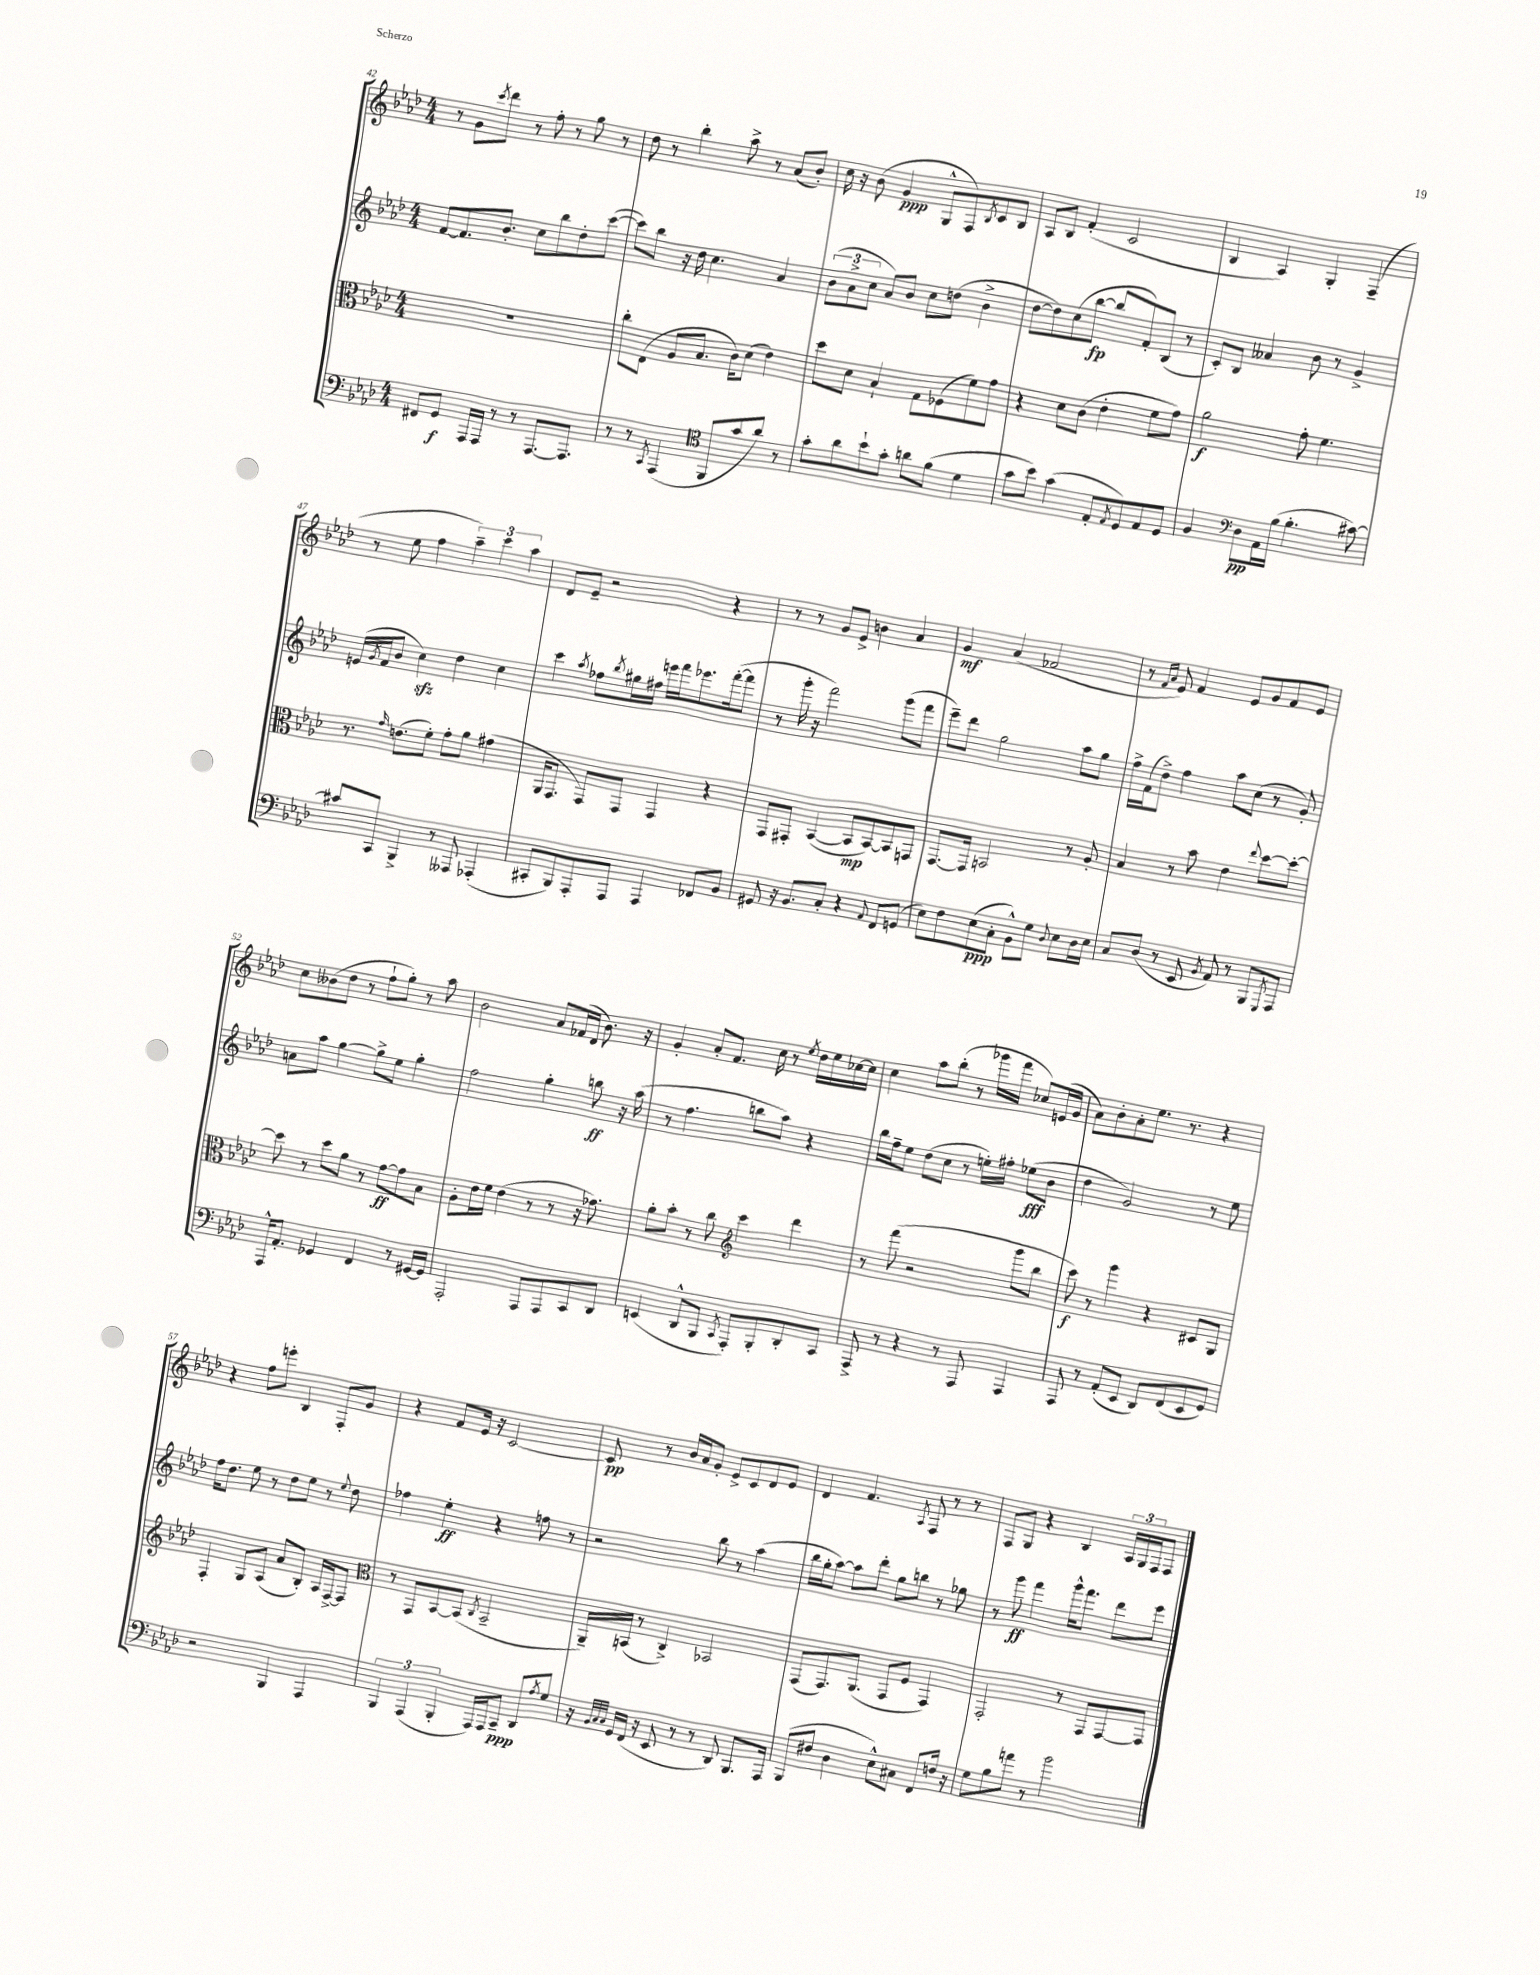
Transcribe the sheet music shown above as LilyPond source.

<<
\new StaffGroup <<
\new Staff = "s0" {
    \clef treble \key aes \major \numericTimeSignature \time 4/4
    r8 g'8 \acciaccatura { c'''8 } des'''8 r8 f''8-. r8 g''8 r8 |
    des''8 r8 bes''4-. aes''8-> r8 aes'8( bes'8-.) |
    c''16 r16 bes'8( g'4\ppp g8-^ f8) \acciaccatura { bes8 } c'8 bes8 |
    aes8 bes8 f'4-.( c'2 |
    bes4 aes4) g4-. f4--( |
    r8 ees''8 f''4 \tuplet 3/2 { aes''4--) c'''4 aes''4 } |
    des'8 ees'8-- r2 r4 |
    r8 r8 g'8 ees'8-> b'4 aes'4 |
    g'4\mf aes'4( fes'2 |
    r8 \grace { f'16 aes'16 } ees'8) f'4 ees'8 g'8 f'8 ees'8 |
    c''8 beses'8( des''8 r8 f''8-! g''8-.) r8 aes''8 |
    bes'2 aes'8 fes'16( des'16 bes'8.) r16 |
    g'4-. aes'8-. f'8. c''16 r8 \acciaccatura { ees''8 } des''16 ees''16 ces''16~ ces''16 |
    c''4 aes''8 bes''8-.( r8 ges'''16 f'''16 ces''8) e'16( g'16 |
    aes'8) bes'8-. aes'8-. ees''8. r8. r4 |
    r4 f''8 e'''8-. bes4 f8-. g'8 |
    r4 f'8 ees'16 r16 c'2~ |
    c'8\pp r8 bes'16 aes'16 g'8-. ees'8-> c'8 des'8 ees'8 |
    des'4 f'4. \acciaccatura { aes8 } f8 r8 r8 |
    f8 g8 r4 bes4 \tuplet 3/2 { aes16 g16 f16 } f8 \bar "|." |
}
\new Staff = "s1" {
    \clef treble \key aes \major \numericTimeSignature \time 4/4
    f'8~ f'8. bes'8.-. c''8 bes''8 des''8-. c'''8~( |
    c'''8) bes''8 r16 des''16 c''4. aes'4 |
    \tuplet 3/2 { bes'8( aes'8-> c''8 } aes'8) bes'8 c''8 d''8( bes'4-> |
    des''8~ des''8) c''8( bes''8~\fp bes''8 f'8-.) bes8( r8 |
    c'8-.) bes8 aeses'4 bes'8 r8 g'4-> |
    e'16( \acciaccatura { g'8 } f'16 bes'8 c''4\sfz) des''4 c''4 |
    c'''4 \acciaccatura { aes''8 } fes''8 \acciaccatura { bes''8 } gis''16 fis''16 e'''16 f'''16 ees'''8. f'''16~-.( f'''8 |
    r8 g'''16-. r16 f'''2) g'''8( f'''8 |
    ees'''8--) des'''8 g''2 aes''8 g''8 |
    f''16-> f'16( des''8->) f''4 aes''8 c''8( r8 g'8-.) |
    a'8 aes''8 g''4~ g''8-> ees''8 g''4-. |
    f''2 g''4-. b''8\ff r16 aes''16( |
    r8 f''4. b''8 aes''8) r4 |
    bes''16 f''16-- ees''8 des''8( c''8 r8 e''16-.) fis''16-. ees''8\fff( bes'8 |
    des''4 g'2) r8 ees''8 |
    f''16 des''8. ees''8 r8 des''8 ees''8 r8 \appoggiatura { ees''8 } des''8 |
    fes''4 ees''4-.\ff r4 f''8 r8 |
    r2 bes''8 r8 aes''4( |
    bes''16 g''16-. aes''8~) aes''8 des'''8-. g''8 b''8 r8 ges''8 |
    r8 g'''8\ff f'''4 g'''16-^ f'''8. des'''8 ees'''8 \bar "|." |
}
\new Staff = "s2" {
    \clef alto \key aes \major \numericTimeSignature \time 4/4
    R1 |
    c''8-. ees8( aes8 bes8. c'16) des'8( ees'4) |
    des''8 des'8 bes4-! g8 fes8( f'8) g'8 |
    r4 des'8 c'8( ees'4-. f'8 g'8) |
    aes'2\f g'8-. f'4. |
    r8. \grace { g'16 } e'8.( f'8-.) g'8-. aes'8 gis'4( |
    aes,16 g,8. g,8) g,8 g,4 r4 |
    g,8 gis,8-. bes,4~( bes,8\mp bes,8~) bes,8 g,8 |
    g,8.~ g,16 b,2 r8 aes8-. |
    bes4 r8 bes'8 ees'4 \appoggiatura { ees''8 } des''8~ des''8~-. |
    des''8 r8 des''8 aes'8 r8 g'8~\ff g'8 bes8 |
    aes8-. ees'16 f'16 ees'4( r8 r8 r16 ges'8.) |
    aes'8-. bes'8-. r8 c''8 \clef treble c'''4 des'''4 |
    r8 f'''8( r2 g'''8 bes''8 |
    c'''8\f) r8 g'''4 r4 cis'8 g8 |
    f4-. g8 aes8( aes'8 bes8-.) aes16 f16~-> f8 |
    \clef alto r8 g,8 bes,8~ bes,8( \acciaccatura { c8 } bes,2-- |
    aes,16--) b,16( r8 c4->) bes,2 |
    g,8( g,8.) aes,8.( g,8 f8 g,4) |
    g,2-. r8 g,8 g,8~ g,8 \bar "|." |
}
\new Staff = "s3" {
    \clef bass \key aes \major \numericTimeSignature \time 4/4
    fis,8 g,8\f aes,,16 aes,,16 r8 r8 aes,,8.~ aes,,8. |
    r8 r8 \acciaccatura { c,8 } aes,,4( \clef tenor f,8 g'8 aes'8) r8 |
    g'8-. aes'8 bes'8-! g'8-. a'8 f'8( des'4 |
    g'8 bes'8) g'4( ees8-. \acciaccatura { ees8 } des8) ees8 des8 |
    f4 \clef bass des8\pp aes,16 bes16( bes4.-. cis'8~) |
    cis'8 c,8 bes,,4-> r8 aeses,,8 aes,,4-.( |
    cis,8-. bes,,8) aes,,8-. aes,,8 aes,,4 fes,8 bes,8 |
    gis,8 r16 bes,8. c8-. r4 \appoggiatura { aes,8 } f,8 g,8( |
    ees8) f8 ees8\ppp( c8-. bes,8-^) g8 \appoggiatura { des8 } ees8 des16 ees16 |
    c8 des8( r8 ees,8 \acciaccatura { bes,8 } aes,8) r8 bes,,8 \acciaccatura { g,,8 } aes,,8 |
    aes,,16-^ aes,8.-. ges,4 f,4 r8 gis,16~ gis,16 |
    aes,,2-. aes,,8 aes,,8 c,8 des,8 |
    e,4( des,8-^ bes,,8 \acciaccatura { c,8 } aes,,8-.) bes,,8-. des,8-. c,8 |
    aes,,8-> r8 r4 r8 aes,,8 aes,,4 |
    aes,,8 r8 aes,8-.( ees,8 des,8) f,8( ees,8 g,8) |
    r2 bes,,4 aes,,4 |
    \tuplet 3/2 { bes,,4 aes,,4( bes,,4-. } aes,,16) aes,,16 c,8--\ppp des,8 \acciaccatura { aes8 } g8 |
    r16 \grace { bes,32 c32 c32 } g,16 f,16( r16 ees,8 r8 r8 des,8) bes,,8. aes,,16 |
    bes,,8( fis8 des4 ees8-^) cis8 f,8 f16 r16 |
    g8 bes8 a'8 r8 bes'2 \bar "|." |
}
>>
>>
\layout { \context { \Score currentBarNumber = #42 } }
